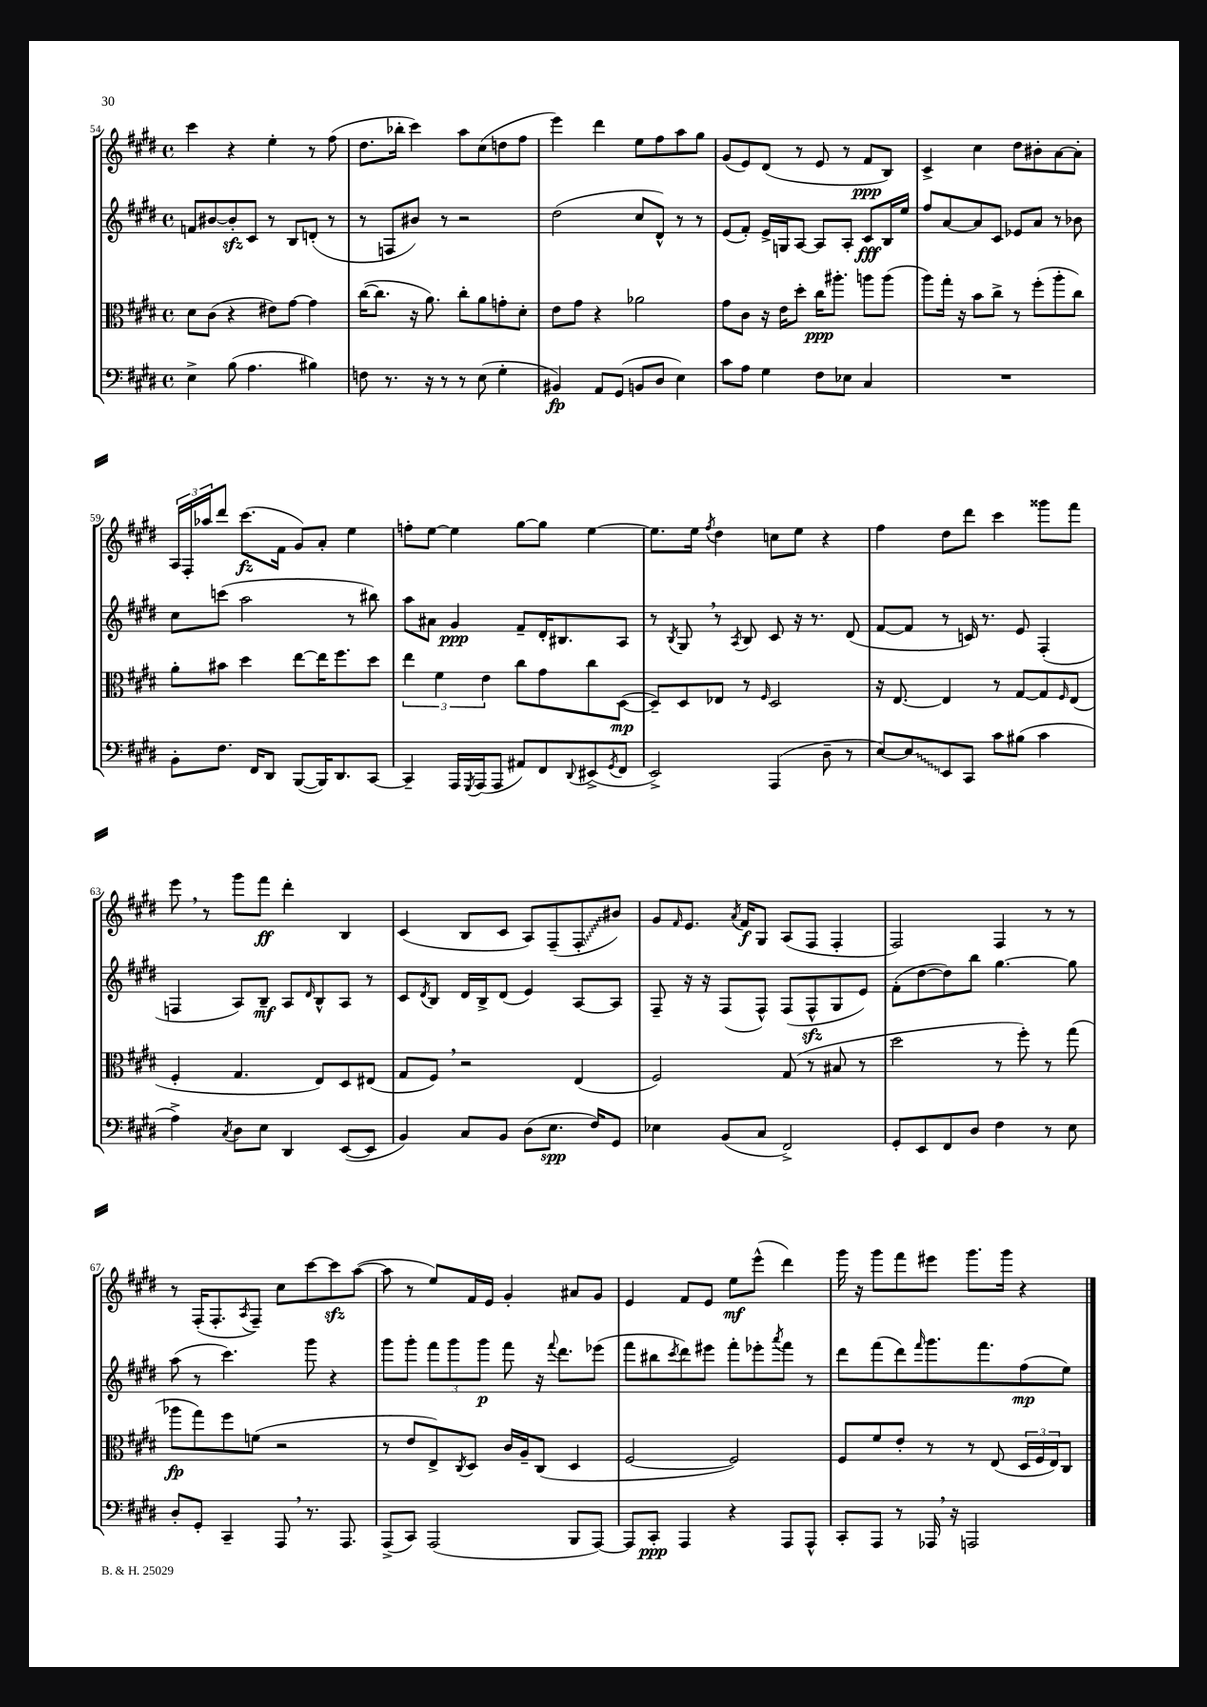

**kern	**kern	**kern	**kern
*staff4	*staff3	*staff2	*staff1
*clefF4	*clefC3	*clefG2	*clefG2
*k[f#c#g#d#]	*k[f#c#g#d#]	*k[f#c#g#d#]	*k[f#c#g#d#]
*M4/4	*M4/4	*M4/4	*M4/4
*met(c)	*met(c)	*met(c)	*met(c)
4E^	8d#	8f	4ccc#
.	(8c#	[8b#	.
(8B	4r	8b#']	4r
4.A	.	8c#	.
.	8e#)	8r	4ee'
.	[8g#	8B	.
4B#)	4g#]	(8d'	8r
.	.	8r	(8ff#
=	=	=	=
8F	([16cc#	8r	8.dd#
.	8.cc#]	.	.
8.r	.	8F	.
.	.	.	16bb-'
.	16r	8b#)	4ccc#)
16r	8.a)	.	.
8r	.	8r	.
8r	8cc#'	2r	8aa
(8E	8a	.	(8cc#
4G#'	8g'	.	8dd
.	8d#'	.	8ff#
=	=	=	=
4BB#)	8e	(2dd#	4eee)
.	8g#	.	.
8AA	4r	.	4ddd#
(8GG#	.	.	.
8BB	2a-	8cc#	8ee
8D#	.	8d#^^)	8ff#
4E)	.	8r	8aa
.	.	8r	8gg#
=	=	=	=
8c#	8g#	(8e	(8g#
8A	8c#	8f#')	8e)
4G#	16r	16e^	(8d#
.	16e	16G	.
.	8dd#'	[8A	8r
8F#	16cc#	8A]	8e
.	8.aa#'	.	.
8E-	.	8A'	8r
4C#	8aa	8c#	8f#
.	(8aa	16B	8B)
.	.	16ee	.
=	=	=	=
1r	8aa)	8ff#	4c#^
.	16gg#'	[8a	.
.	16r	.	.
.	8b	8a]	4cc#
.	8cc#^	8c#	.
.	8r	8e-	8dd#
.	(8ff#'	8a	8b#'
.	8aa'	8r	[8a
.	8cc#)	8b-	8a']
=	=	=	=
8BB'	8a'	8cc#	24A
.	.	.	24F#'
.	.	.	24aa-
8.F#	8b#	(8ccc	8ddd#
.	4dd#	2aa	(8.ccc#
16FF#	.	.	.
8DD#	.	.	.
.	.	.	16f#
([8BBB	[8ee	.	8g#)
16BBB])	16ee]	.	8a'
8.DD#	8.ff#	.	.
.	.	8r	4ee
[8CC#	8dd#	8bb#)	.
=	=	=	=
4CC#~]	6ee	8aa	8ff'
.	.	8a#	[8ee
.	6f#	.	.
16AAA	.	4g#	4ee]
8qGGG#	.	.	.
(16AAA	.	.	.
.	6e	.	.
8AAA	.	.	.
8AA#)	8cc#	8f#~	[8gg#
8FF#	8g#	16d#'	8gg#]
.	.	8.B#	.
8qqDD#	.	.	.
(8EE#^	8cc#	.	[4ee
8qGG#	.	.	.
8FF#	([8D#	8A	.
=	=	=	=
2EE^)	8D#~])	8r	8.ee]
.	.	8qB	.
.	8D#	8G#	.
.	.	.	16ee
.	.	.	8qff#
.	8E-	8r	4dd#
.	.	8qA	.
.	8r	8B	.
.	16qqF#	.	.
(4AAA	2D#	8c#	8cc
.	.	16r	8ee
.	.	8.r	.
8D#~	.	.	4r
8r	.	(8d#	.
=	=	=	=
[8E)	16r	[8f#	4ff#
.	[8.E	.	.
8E]	.	8f#]	.
8EE	4E]	8r	8dd#
8CC#	.	16c)	8ddd#
.	.	8.r	.
8c#	8r	.	4ccc#
(8B#	[8G#	8e	.
4c#	8G#]	(4F#'	8ggg##
.	16qqF#	.	.
.	(8E	.	8fff#
=	=	=	=
4A^)	4F#'	4F	8eee
.	.	.	8r
8qC#	.	.	.
8D#	4.G#	8A)	8ggg#
8E	.	8B~	8fff#
4DD#	.	8A	4ddd#'
.	.	16qqd#	.
.	8E)	8B^^	.
([8EE	8D#	8A	4B
8EE]	(8E#	8r	.
=	=	=	=
4BB)	8G#	8c#	(4c#
.	.	8qd#	.
.	8F#)	8B	.
8C#	2r	16d#	8B
.	.	16B^	.
8BB	.	(8d#	8c#
(8D#	.	4e)	8A)
8.E	.	.	(8F#~
.	(4E	[8A	8F#'
16F#)	.	.	.
8GG#	.	8A]	8b#)
=	=	=	=
4E-	2F#)	8F#~	8g#
.	.	.	16qqf#
.	.	16r	8.e
.	.	16r	.
(8BB	.	(8F#	.
.	.	.	8qa
.	.	.	16f#
8C#	.	8F#^^)	8G#
2FF#^)	(8G#	(8F#	(8A
.	8r	8F#^^	8F#
.	8B#	8G#	4F#'
.	8r	8e)	.
=	=	=	=
8GG#'	2dd#	(8f#'	2F#)
8EE	.	[8dd#	.
8FF#	.	8dd#])	.
8D#	.	8bb	.
4F#	8r	[4.gg#	4F#
.	8ff#')	.	.
8r	8r	.	8r
8E	(8gg#	8gg#]	8r
=	=	=	=
8D#'	8aa-	(8aa	8r
8GG#'	8gg#)	8r	(16F#'
.	.	.	8.F#'
4CC#~	8ff#	4.ccc#)	.
.	.	.	8qA
.	(8f	.	8F#~)
8AAA	2r	.	8cc#
8.r	.	8ggg#	[8ccc#
.	.	4r	8ccc#]
8.AAA	.	.	.
.	.	.	([8aa
=	=	=	=
(8AAA^	8r	8ggg#	8aa]
8CC#)	8e	8ggg#'	8r
(2AAA	8E^)	12fff#	8ee)
.	.	12ggg#	.
.	8qC#	.	.
.	8D#	.	16f#
.	.	12ggg#	.
.	.	.	16e
.	16c#	8fff#	4g#'
.	16A~	.	.
.	(8C#	16r	.
.	.	8qqfff#	.
.	.	8.ddd#	.
8BBB	4D#	.	8a#
[8AAA)	.	(8eee-	8g#
=	=	=	=
8AAA]	[2F#	8fff#	4e
8CC#'	.	8bb#	.
.	.	8qccc#	.
4AAA	.	8ddd#)	8f#
.	.	8eee#	8e
4r	2F#])	8fff#'	8ee
.	.	8eee-'	(8eee^^
.	.	8qaaa	.
8AAA	.	8fff#	4ddd#)
8AAA^^	.	8r	.
=	=	=	=
8CC#'	8F#	8ddd#	16ggg#
.	.	.	16r
8AAA	8f#	(8fff#	8ggg#
8r	8e'	8ddd#)	8fff#
.	.	16qqfff#	.
16AAA-	8r	8.ggg#	8eee#
16r	.	.	.
2AAA	8r	.	8.ggg#
.	.	8.fff#	.
.	(8E	.	.
.	.	.	16ggg#
.	24D#	(8ff#	4r
.	24F#	.	.
.	24E)	.	.
.	8C#	8ee)	.
==	==	==	==
*-	*-	*-	*-
